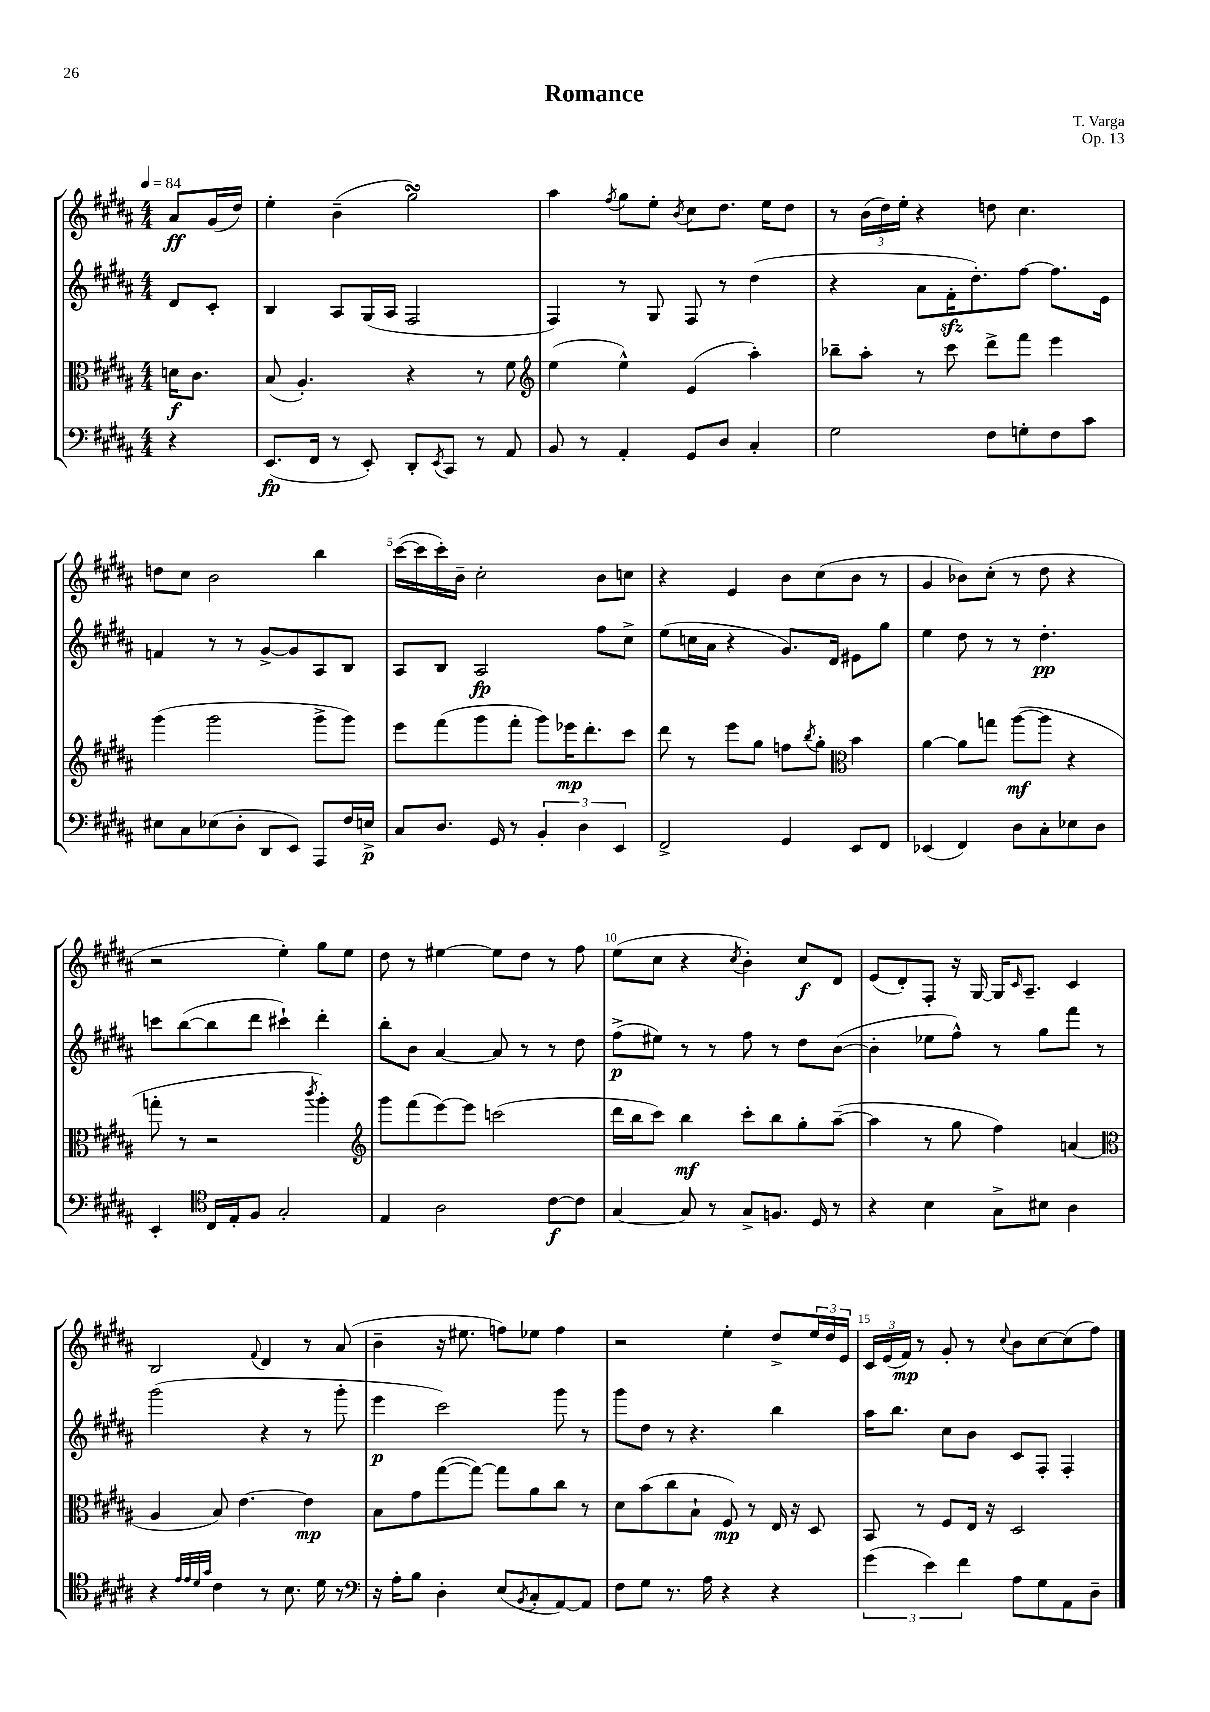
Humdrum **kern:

**kern	**kern	**kern	**kern
*staff4	*staff3	*staff2	*staff1
*clefF4	*clefC3	*clefG2	*clefG2
*k[f#c#g#d#a#]	*k[f#c#g#d#a#]	*k[f#c#g#d#a#]	*k[f#c#g#d#a#]
*M4/4	*M4/4	*M4/4	*M4/4
*MM84	*MM84	*MM84	*MM84
4r	16d	8d#	8a#
.	8.c#	.	.
.	.	8c#'	(16g#
.	.	.	16dd#)
=	=	=	=
(8.EE	(8B	4B	4ee'
.	4.A#')	.	.
16FF#	.	.	.
8r	.	8A#	(4b~
8EE')	.	(16G#	.
.	.	16A#	.
8DD#'	4r	2F#	2gg#)
8qEE	.	.	.
8CC#	.	.	.
8r	8r	.	.
8AA#	8f#	.	.
=	=	=	=
*	*clefG2	*	*
8BB	(4ee	4F#)	4aa#
8r	.	.	.
.	.	.	8qff#
4AA#'	4ee^^)	8r	8gg#
.	.	8G#	8ee'
.	.	.	8qb
8GG#	(4e	8F#	8cc#
8D#	.	8r	8.dd#
4C#'	4aa#')	(4dd#	.
.	.	.	16ee
.	.	.	8dd#
=	=	=	=
2G#	8bb-~	4r	8r
.	8aa#'	.	(24b
.	.	.	24dd#)
.	.	.	24ee'
.	8r	8a#	4r
.	8ccc#	16f#'	.
.	.	8.dd#')	.
8F#	8ddd#^	.	8dd
8G'	8fff#	[8ff#	4.cc#
8F#	4eee	8.ff#]	.
8c#	.	.	.
.	.	16e	.
=	=	=	=
8E#	(4ggg#	4f	8dd
8C#	.	.	8cc#
(8E-	2ggg#	8r	2b
8D#'	.	8r	.
8DD#	.	[8g#^	.
8EE)	.	8g#]	.
8AAA#	8ggg#^	8A#	4bb
16F#	8ggg#)	8B	.
16E^	.	.	.
=	=	=	=
8C#	8eee	8A#	([16ccc#
.	.	.	16ccc#]
8.D#	(8fff#	8B	16ccc#')
.	.	.	16b~
.	8ggg#	2A#	2cc#'
16GG#	.	.	.
8r	8fff#'	.	.
6BB'	8ggg#)	.	.
.	16eee-	.	.
6D#	.	.	.
.	8.ddd#'	.	.
.	.	8ff#	8b
6EE	.	.	.
.	8ccc#	8cc#^	8cc
=	=	=	=
2FF#^	8ddd#	(8ee	4r
.	8r	16cc	.
.	.	16a#	.
.	8eee	4r	4e
.	8gg#	.	.
4GG#	8ff	8.g#)	8b
.	8qbb	.	.
.	8gg#'	.	(8cc#
.	.	16d#	.
*	*clefC3	*	*
8EE	4b	8e#	8b
8FF#	.	8gg#	8r
=	=	=	=
(4EE-	[4a#	4ee	4g#
4FF#)	8a#]	8dd#	8b-)
.	8gg	8r	(8cc#'
8D#	([8aa#	8r	8r
8C#'	8aa#]	4.dd#'	8dd#
8E-	4r	.	4r
8D#	.	.	.
=	=	=	=
4EE'	8gg'	8ccc	2r
.	8r	([8bb	.
*clefC4	*	*	*
16C#	2r	8bb]	.
16E'	.	.	.
8F#	.	8ddd#	.
2G#'	.	4ccc#`)	4ee')
.	8qccc#	.	.
.	4aa#')	4ddd#'	8gg#
.	.	.	8ee
=	=	=	=
*	*clefG2	*	*
4E	8ggg#	8bb'	8dd#
.	(8fff#	8b	8r
2A#	[8eee)	[4a#	[4ee#
.	8eee]	.	.
.	(2ccc	8a#]	8ee#]
.	.	8r	8dd#
[8c#	.	8r	8r
8c#]	.	8dd#	8ff#
=	=	=	=
[4G#	16ddd#	(8ff#^	(8ee
.	16bb	.	.
.	8ccc#)	8ee#)	8cc#
8G#]	4bb	8r	4r
8r	.	8r	.
.	.	.	8qcc#
8G#^	8ccc#'	8ff#	4b')
8.F	8bb	8r	.
.	8gg#'	8dd#	8cc#
16D#	.	.	.
8r	([8aa#~	([8b	8d#
=	=	=	=
4r	4aa#]	4b']	(8e
.	.	.	8d#')
4B	8r	8ee-	8F#'
.	8gg#	8ff#^^)	16r
.	.	.	[16G#
8G#^	4ff#)	8r	16G#]
.	.	.	16qqc#
.	.	.	8.A#~
8B#	.	8gg#	.
4A#	(4a	8fff#	4c#
.	.	8r	.
=	=	=	=
*	*clefC3	*	*
4r	4A#	(2ggg#	2B
32qqe	.	.	.
32qqe	.	.	.
32qqd#	.	.	.
32qqg#	.	.	.
4c#	8B)	.	.
.	[4.e	.	.
.	.	.	8qqf#
8r	.	4r	4d#
8.B	.	.	.
.	4e]	8r	8r
16d#	.	.	.
8r	.	8ggg#'	(8a#
=	=	=	=
*clefF4	*	*	*
16r	8B	4eee	4b~
16A#'	.	.	.
8B	8g#	.	.
4D#'	([8gg#	2ccc#)	16r
.	.	.	8.ee#
.	8gg#_)	.	.
(8E	8gg#]	.	8ff)
8qBB	.	.	.
8C#'	8a#	.	8ee-
[8AA#)	8cc#	8ggg#	4ff
8AA#]	8r	8r	.
=	=	=	=
8F#	8d#	8ggg#	2r
8G#	(8b	8dd#	.
8.r	8cc#	8r	.
.	8B`	4.r	.
16A#	.	.	.
4r	8F#)	.	4ee'
.	8r	.	.
4r	16E	4bb	8dd#^
.	16r	.	.
.	8D#	.	24ee
.	.	.	24dd#
.	.	.	24e
=	=	=	=
(6g#	8BB	16aa#	24c#
.	.	.	(24e
.	.	8.bb	.
.	.	.	24f#)
.	8r	.	8r
6e)	.	.	.
.	8F#	8cc#	8g#'
6f#	.	.	.
.	16E	8b	8r
.	16r	.	.
.	.	.	8qqcc#
8A#	2D#	8c#	8b
8G#	.	8F#'	[8cc#
8AA#	.	4F#'	(8cc#]
8D#~	.	.	8ff#)
==	==	==	==
*-	*-	*-	*-
